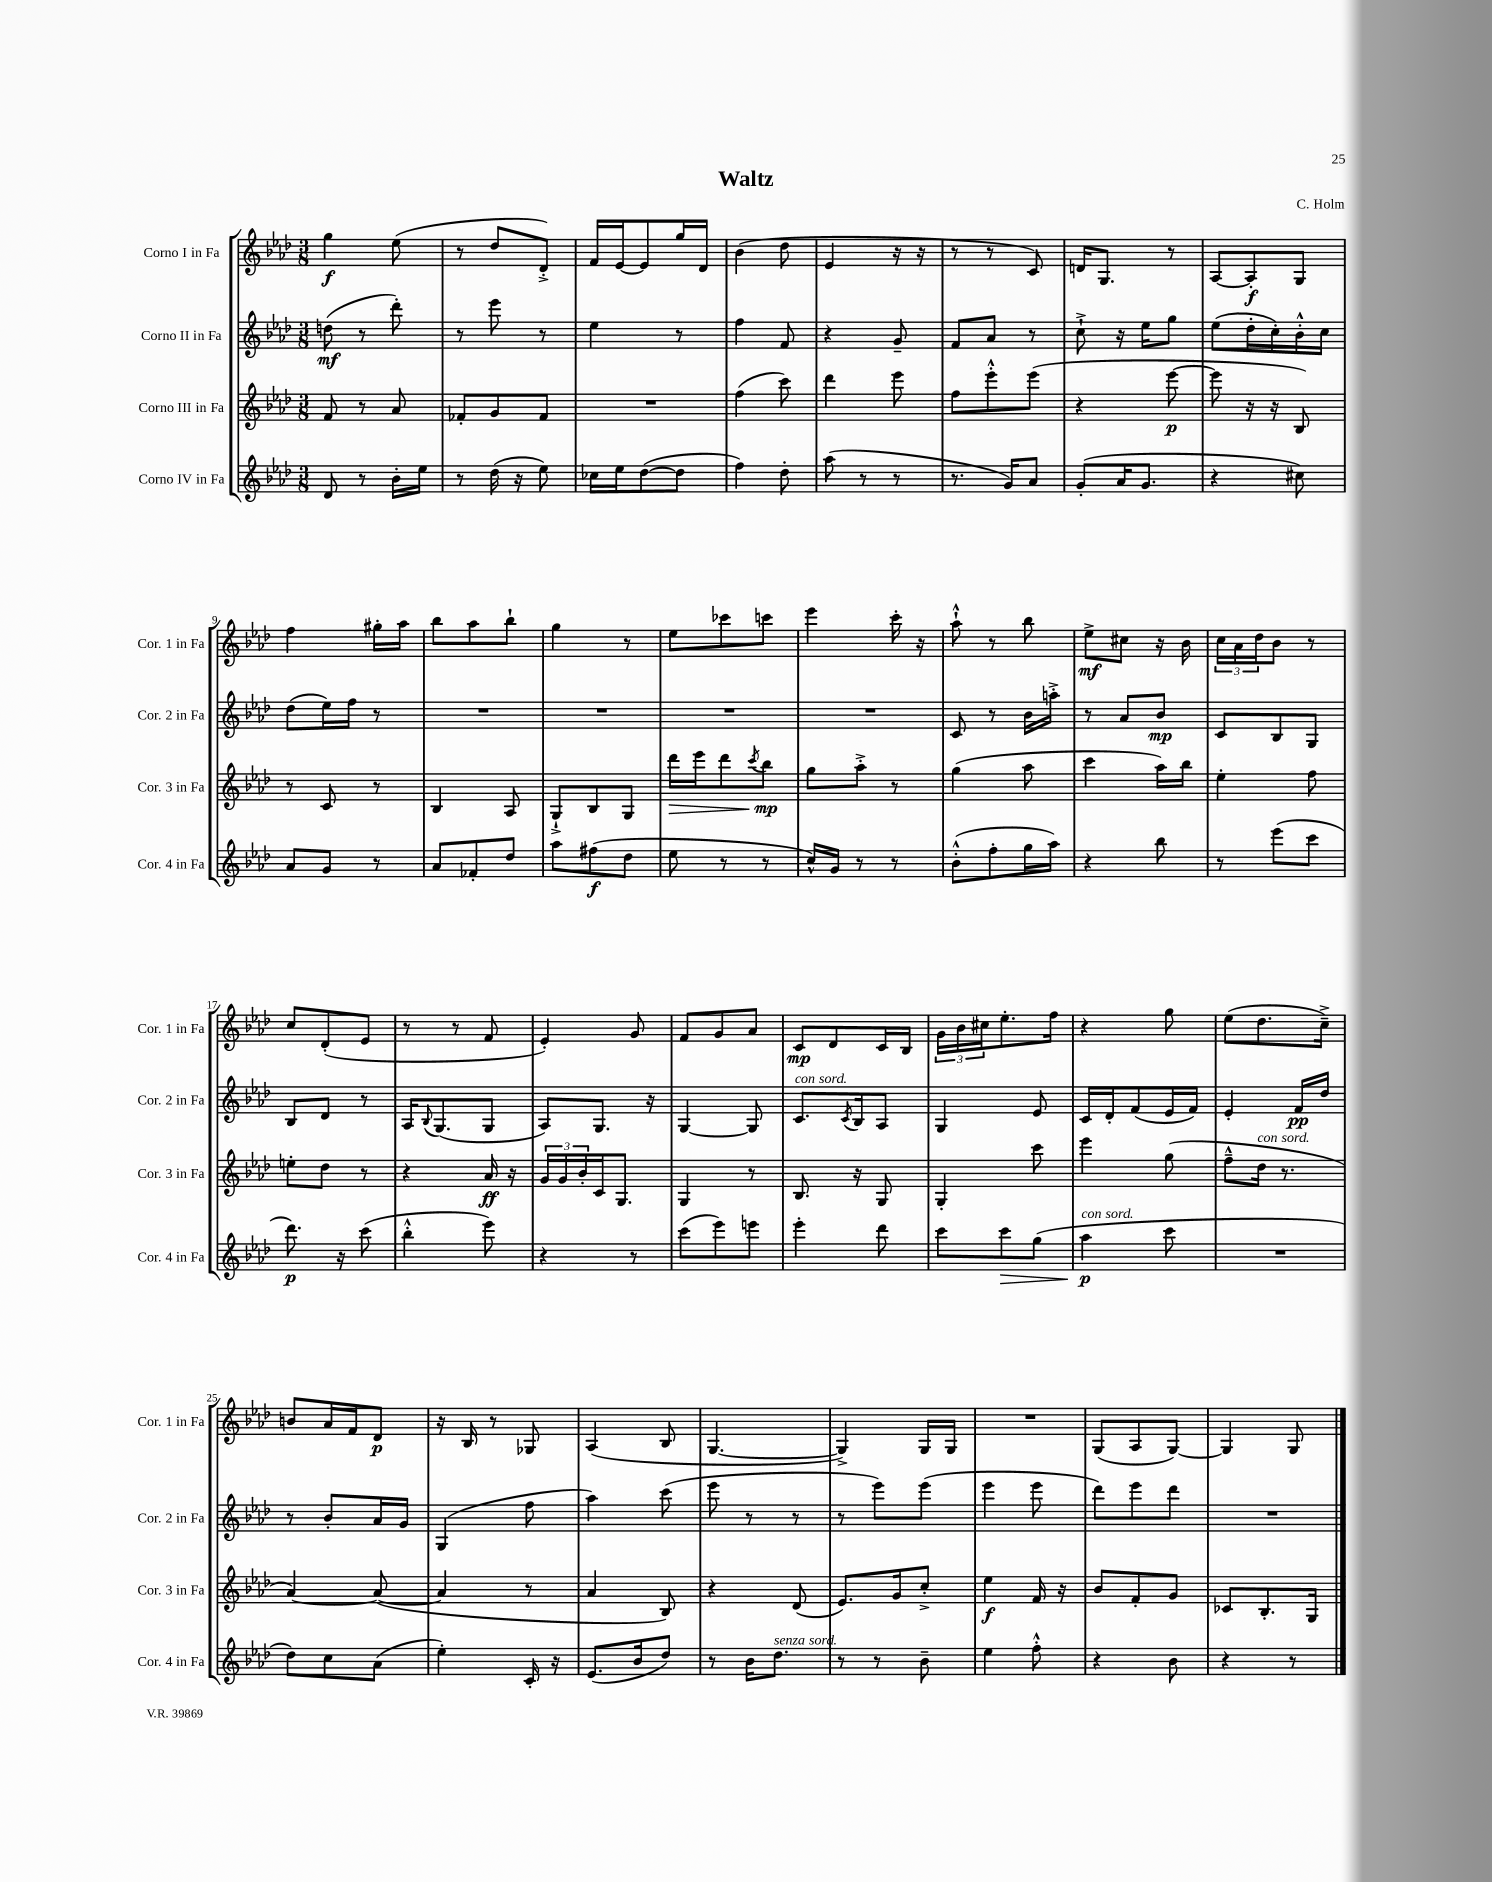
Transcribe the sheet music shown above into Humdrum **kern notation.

**kern	**dynam	**kern	**dynam	**kern	**dynam	**kern	**dynam
*part4	*part4	*part3	*part3	*part2	*part2	*part1	*part1
*staff4	*staff4	*staff3	*staff3	*staff2	*staff2	*staff1	*staff1
*I"Corno IV in Fa	*	*I"Corno III in Fa	*	*I"Corno II in Fa	*	*I"Corno I in Fa	*
*I'Cor. 4 in Fa	*	*I'Cor. 3 in Fa	*	*I'Cor. 2 in Fa	*	*I'Cor. 1 in Fa	*
*clefG2	*	*clefG2	*	*clefG2	*	*clefG2	*
*k[b-e-a-d-]	*	*k[b-e-a-d-]	*	*k[b-e-a-d-]	*	*k[b-e-a-d-]	*
*M3/8	*	*M3/8	*	*M3/8	*	*M3/8	*
=1	=1	=1	=1	=1	=1	=1	=1
8d-/	.	8f/	.	(8ddn\	mf	4gg\	f
8r	.	8r	.	8r	.	.	.
16b-'\LL	.	8a-/	.	8ddd-'\)	.	(8ee-\	.
16ee-\JJ	.	.	.	.	.	.	.
=2	=2	=2	=2	=2	=2	=2	=2
8r	.	8f-X'/L	.	8r	.	8r	.
(16dd-\	.	8g/	.	8eee-\	.	8dd-/L	.
16r	.	.	.	.	.	.	.
8ee-\)	.	8f-/J	.	8r	.	8d-'^/J)	.
=3	=3	=3	=3	=3	=3	=3	=3
16cc-X\LL	.	4.r	.	4ee-\	.	16f/LL	.
16ee-\J	.	.	.	.	.	[16e-/J	.
([8dd-\	.	.	.	.	.	8e-/]	.
8dd-\J]	.	.	.	8r	.	16gg/L	.
.	.	.	.	.	.	16d-/JJ	.
=4	=4	=4	=4	=4	=4	=4	=4
4ff\)	.	(4ff\	.	4ff\	.	(4b-\	.
8dd-'\	.	8ccc\)	.	8f/	.	8dd-\	.
=5	=5	=5	=5	=5	=5	=5	=5
(8aa-\	.	4ddd-\	.	4r	.	4e-/	.
8r	.	.	.	.	.	.	.
8r	.	8eee-\	.	8g~/	.	16r	.
.	.	.	.	.	.	16r	.
=6	=6	=6	=6	=6	=6	=6	=6
8.r	.	8ff\L	.	8f/L	.	8r	.
.	.	8eee-'^^\	.	8a-/J	.	8r	.
16g/KL)	.	.	.	.	.	.	.
8a-/J	.	(8eee-\J	.	8r	.	8c/)	.
=7	=7	=7	=7	=7	=7	=7	=7
(8g'/L	.	4r	.	8cc`^\	.	16dn/KL	.
.	.	.	.	.	.	8.G/J	.
16a-/K	.	.	.	16r	.	.	.
8.g/J	.	.	.	16ee-\KL	.	.	.
.	.	[8eee-\	p	8gg\J	.	8r	.
=8	=8	=8	=8	=8	=8	=8	=8
4r	.	8eee-\]	.	(8ee-\L	.	[8A-/L	.
.	.	16r	.	16dd-'\L	.	8A-'/]	f
.	.	16r	.	16cc'\)	.	.	.
8cc#X\)	.	8B-/)	.	16b-'^^\	.	8G/J	.
.	.	.	.	16cc\JJ	.	.	.
!!LO:LB:g=z
=9	=9	=9	=9	=9	=9	=9	=9
8a-/L	.	8r	.	(8dd-\L	.	4ff\	.
8g/J	.	8c/	.	16ee-\L)	.	.	.
.	.	.	.	16ff\JJ	.	.	.
8r	.	8r	.	8r	.	16gg#X'\LL	.
.	.	.	.	.	.	16aa-\JJ	.
=10	=10	=10	=10	=10	=10	=10	=10
8a-/L	.	4B-/	.	4.r	.	8bb-\L	.
8f-X'/	.	.	.	.	.	8aa-\	.
8dd-/J	.	8A-/	.	.	.	8bb-`\J	.
=11	=11	=11	=11	=11	=11	=11	=11
8aa-\L	.	8G`^/L	.	4.r	.	4gg\	.
(8ff#X\	f	8B-/	.	.	.	.	.
8dd-\J	.	8G/J	.	.	.	8r	.
=12	=12	=12	=12	=12	=12	=12	=12
!	!	!	!LO:HP:b	!	!	!	!
8ee-\	.	16ddd-\LL	>	4.r	.	8ee-\L	.
.	.	16eee-\J	.	.	.	.	.
8r	.	8ddd-\	.	.	.	8ccc-X\	.
.	.	8qccc/	.	.	.	.	.
8r	.	8bb-\J	mp	.	.	8cccn\J	.
.	.	.	]	.	.	.	.
=13	=13	=13	=13	=13	=13	=13	=13
16cc^^/LL)	.	8gg\L	.	4.r	.	4eee-\	.
16g/JJ	.	.	.	.	.	.	.
8r	.	8aa-'^\J	.	.	.	.	.
8r	.	8r	.	.	.	16ccc'\	.
.	.	.	.	.	.	16r	.
=14	=14	=14	=14	=14	=14	=14	=14
(8b-'^^\L	.	(4gg\	.	8c/	.	8aa-`^^\	.
8ff'\	.	.	.	8r	.	8r	.
16gg\L	.	8aa-\	.	16b-\LL	.	8bb-\	.
16aa-\JJ)	.	.	.	16aan'^\JJ	.	.	.
=15	=15	=15	=15	=15	=15	=15	=15
4r	.	4ccc\	.	8r	.	8ee-^\L	mf
.	.	.	.	8a-/L	.	8cc#X\J	.
8bb-\	.	16aa-\LL)	.	8b-/J	mp	16r	.
.	.	16bb-\JJ	.	.	.	16b-\	.
=16	=16	=16	=16	=16	=16	=16	=16
8r	.	4ee-'\	.	8c/L	.	24cc\LL	.
.	.	.	.	.	.	24a-\	.
.	.	.	.	.	.	24dd-\J	.
(8eee-\L	.	.	.	8B-/	.	8b-\J	.
8ccc\J	.	8ff\	.	8G/J	.	8r	.
!!LO:LB:g=z
=17	=17	=17	=17	=17	=17	=17	=17
8.ddd-\)	p	8een'\L	.	8B-/L	.	8cc/L	.
.	.	8dd-\J	.	8d-/J	.	(8d-'/	.
16r	.	.	.	.	.	.	.
(8ccc\	.	8r	.	8r	.	8e-/J	.
=18	=18	=18	=18	=18	=18	=18	=18
4bb-'^^\	.	4r	.	16A-/KL	.	8r	.
.	.	.	.	8qqB-/	.	.	.
.	.	.	.	(8.G/	.	.	.
.	.	.	.	.	.	8r	.
8eee-\)	.	16a-/	ff	8G/J	.	8f/	.
.	.	16r	.	.	.	.	.
=19	=19	=19	=19	=19	=19	=19	=19
4r	.	24g/LL	.	8A-/L)	.	4e-'/)	.
.	.	24g/	.	.	.	.	.
.	.	24b-'/	.	.	.	.	.
.	.	16c/J	.	8.G/J	.	.	.
.	.	8.G/J	.	.	.	.	.
8r	.	.	.	.	.	8g/	.
.	.	.	.	16r	.	.	.
=20	=20	=20	=20	=20	=20	=20	=20
(8ccc\L	.	4G/	.	[4G/	.	8f/L	.
8eee-\)	.	.	.	.	.	8g/	.
8eeen\J	.	8r	.	8G/]	.	8a-/J	.
=21	=21	=21	=21	=21	=21	=21	=21
!	!	!	!	!LO:TX:a:i:t=con sord.	!	!	!
4eee-'\	.	8.B-/	.	8.c/L	.	8c/L	mp
.	.	.	.	.	.	8d-/	.
.	.	.	.	8qc/	.	.	.
.	.	16r	.	16B-/k	.	.	.
8ddd-\	.	8G/	.	8A-/J	.	16c/L	.
.	.	.	.	.	.	16B-/JJ	.
=22	=22	=22	=22	=22	=22	=22	=22
8ccc\L	.	4G'/	.	4G/	.	24g\LL	.
.	.	.	.	.	.	24b-\	.
.	.	.	.	.	.	24cc#X\J	.
!	!LO:HP:b	!	!	!	!	!	!
8ccc\	>	.	.	.	.	8.ee-'\	.
(8gg\J	.	8ccc\	.	8e-/	.	.	.
.	.	.	.	.	.	16ff\Jk	.
=23	=23	=23	=23	=23	=23	=23	=23
!LO:TX:a:i:t=con sord.	!	!	!	!	!	!	!
4aa-\	p	4eee-\	.	16c/LL	.	4r	.
.	.	.	.	16d-'/J	.	.	.
.	.	.	.	(8f/	.	.	.
8ccc\	]	(8gg\	.	16e-/L	.	8gg\	.
.	.	.	.	16f/JJ)	.	.	.
=24	=24	=24	=24	=24	=24	=24	=24
4.r	.	8ff~^^\L	.	4e-'/	.	(8ee-\L	.
!	!	!LO:TX:a:i:t=con sord.	!	!	!	!	!
.	.	16dd-\Jk	.	.	.	8.dd-\	.
.	.	8.r	.	.	.	.	.
.	.	.	.	16f/LL	pp	.	.
.	.	.	.	16dd-/JJ	.	16cc~^\Jk)	.
!!LO:LB:g=z
=25	=25	=25	=25	=25	=25	=25	=25
8dd-\L)	.	[4a-/)	.	8r	.	8bn/L	.
8cc\	.	.	.	8b-'/L	.	16a-/L	.
.	.	.	.	.	.	16f/J	.
(8a-\J	.	(8a-/_	.	16a-/L	.	8d-/J	p
.	.	.	.	16g/JJ	.	.	.
=26	=26	=26	=26	=26	=26	=26	=26
4ee-'\)	.	4a-/]	.	(4G/	.	16r	.
.	.	.	.	.	.	16B-/	.
.	.	.	.	.	.	8r	.
16c'/	.	8r	.	8ff\	.	8G-X/	.
16r	.	.	.	.	.	.	.
=27	=27	=27	=27	=27	=27	=27	=27
(8.e-/L	.	4a-/	.	4aa-\)	.	(4A-/	.
16b-/k	.	.	.	.	.	.	.
8dd-/J)	.	8B-/)	.	(8ccc\	.	8B-/	.
=28	=28	=28	=28	=28	=28	=28	=28
8r	.	4r	.	8eee-\	.	[4.G/	.
16b-\KL	.	.	.	8r	.	.	.
!LO:TX:a:i:t=senza sord.	!	!	!	!	!	!	!
8.dd-\J	.	.	.	.	.	.	.
.	.	(8d-/	.	8r	.	.	.
=29	=29	=29	=29	=29	=29	=29	=29
8r	.	8.e-/L)	.	8r	.	4G^/])	.
8r	.	.	.	8eee-\L)	.	.	.
.	.	16g/k	.	.	.	.	.
8b-~\	.	8cc'^/J	.	(8eee-\J	.	16G/LL	.
.	.	.	.	.	.	16G/JJ	.
=30	=30	=30	=30	=30	=30	=30	=30
4ee-\	.	4ee-\	f	4eee-\	.	4.r	.
8ff'^^\	.	16f/	.	8eee-\	.	.	.
.	.	16r	.	.	.	.	.
=31	=31	=31	=31	=31	=31	=31	=31
4r	.	8b-/L	.	8ddd-\L)	.	(8G/L	.
.	.	8f'/	.	8eee-\	.	8A-/	.
8b-\	.	8g/J	.	8ddd-\J	.	[8G/J)	.
=32	=32	=32	=32	=32	=32	=32	=32
4r	.	8c-X/L	.	4.r	.	4G/]	.
.	.	8.B-'/	.	.	.	.	.
8r	.	.	.	.	.	8G/	.
.	.	16G/Jk	.	.	.	.	.
==	==	==	==	==	==	==	==
*-	*-	*-	*-	*-	*-	*-	*-
